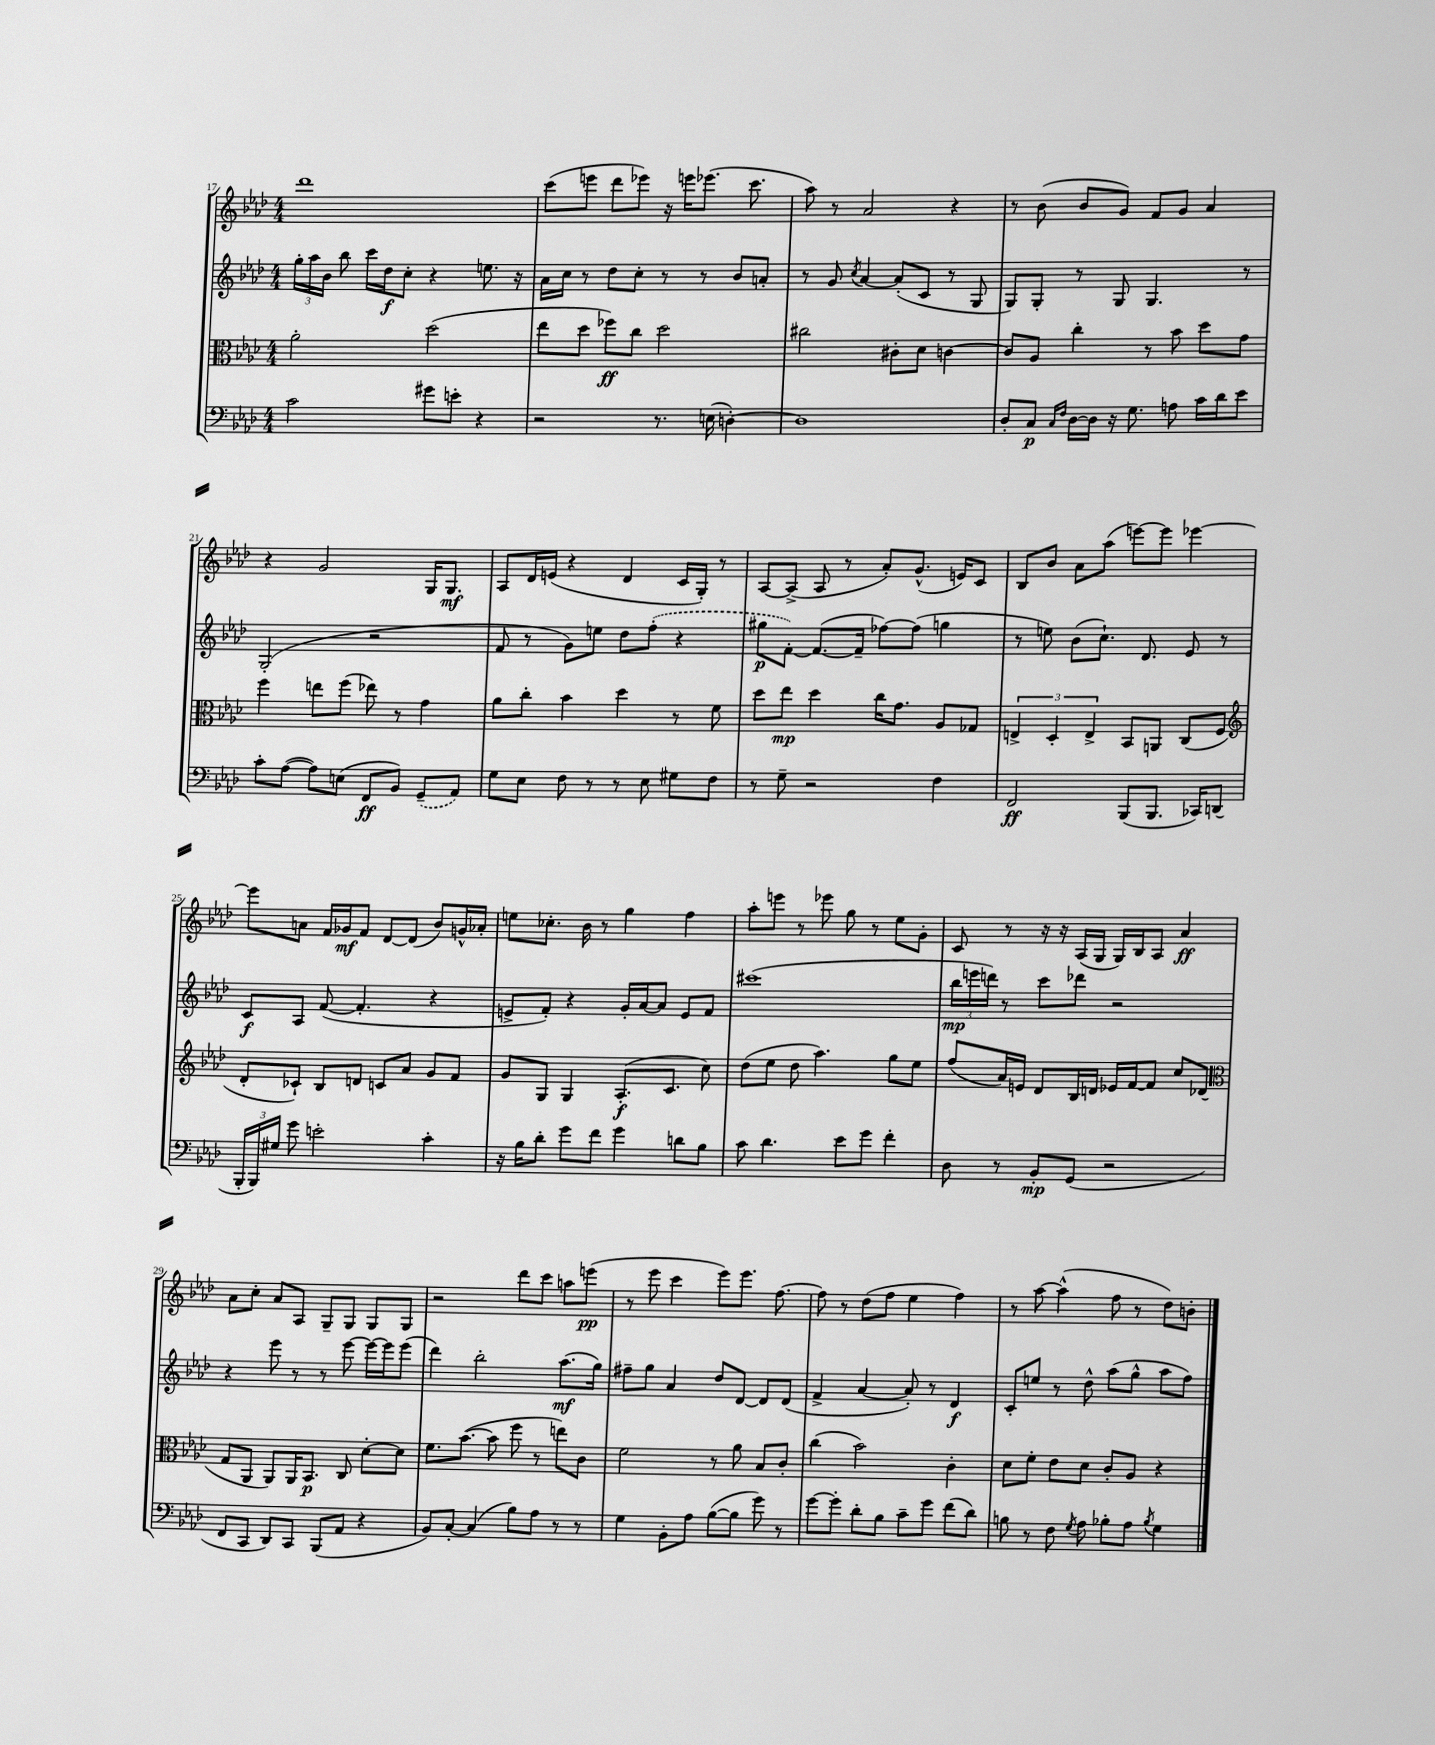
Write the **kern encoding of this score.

**kern	**dynam	**kern	**dynam	**kern	**dynam	**kern	**dynam
*part4	*part4	*part3	*part3	*part2	*part2	*part1	*part1
*staff4	*staff4	*staff3	*staff3	*staff2	*staff2	*staff1	*staff1
*clefF4	*	*clefC3	*	*clefG2	*	*clefG2	*
*k[b-e-a-d-]	*	*k[b-e-a-d-]	*	*k[b-e-a-d-]	*	*k[b-e-a-d-]	*
*M4/4	*	*M4/4	*	*M4/4	*	*M4/4	*
=17	=17	=17	=17	=17	=17	=17	=17
2c\	.	2a-'\	.	24gg'\LL	.	1ddd-	.
.	.	.	.	24aa-\	.	.	.
.	.	.	.	24b-\JJ	.	.	.
.	.	.	.	8bb-\	.	.	.
.	.	.	.	16ccc\LL	.	.	.
.	.	.	.	16dd-\J	f	.	.
.	.	.	.	8cc'\J	.	.	.
8g#X\L	.	(2dd-\	.	4r	.	.	.
8en'\J	.	.	.	.	.	.	.
4r	.	.	.	8.een\	.	.	.
.	.	.	.	16r	.	.	.
=18	=18	=18	=18	=18	=18	=18	=18
2r	.	8ee-\L	.	16a-\LL	.	(8ccc\L	.
.	.	.	.	16cc\JJ	.	.	.
.	.	8dd-\J	.	8r	.	8eeen\J	.
.	.	8ff-X\L)	ff	8dd-\L	.	8ddd-\L	.
.	.	8cc\J	.	8cc'\J	.	8eee-X\J)	.
8.r	.	2dd-\	.	8r	.	16r	.
.	.	.	.	.	.	16eeen\KL	.
.	.	.	.	8r	.	(8.eee-X\J	.
(16En\	.	.	.	.	.	.	.
[4Dn'\)	.	.	.	8b-/L	.	.	.
.	.	.	.	.	.	8.ccc\	.
.	.	.	.	8an'/J	.	.	.
=19	=19	=19	=19	=19	=19	=19	=19
1D]	.	2cc#X\	.	8r	.	8aa-\)	.
.	.	.	.	8g/	.	8r	.
.	.	.	.	8qcc/	.	.	.
.	.	.	.	[4a-/	.	2a-/	.
.	.	8c#X'\L	.	(8a-'/L]	.	.	.
.	.	8d-\J	.	8c/J	.	.	.
.	.	[4cn\	.	8r	.	4r	.
.	.	.	.	8G/	.	.	.
=20	=20	=20	=20	=20	=20	=20	=20
8D-'/L	.	8c/L]	.	8G/L)	.	8r	.
8C/J	p	8A-/J	.	8G'/J	.	(8b-\	.
16qqC/LL	.	.	.	.	.	.	.
16qqF/JJ	.	.	.	.	.	.	.
[16D-\LL	.	4cc'\	.	8r	.	8b-/L	.
16D-\JJ]	.	.	.	.	.	.	.
16r	.	.	.	8G/	.	8g/J)	.
8.G\	.	.	.	.	.	.	.
.	.	8r	.	4.G/	.	8f/L	.
8An\	.	8b-\	.	.	.	8g/J	.
16c\LL	.	8dd-\L	.	.	.	4a-/	.
16d-\J	.	.	.	.	.	.	.
8e-\J	.	8g\J	.	8r	.	.	.
!!LO:LB:g=z
=21	=21	=21	=21	=21	=21	=21	=21
8c'\L	.	4ff\	.	(2G'/	.	4r	.
([8A-\J	.	.	.	.	.	.	.
8A-\L])	.	8een\L	.	.	.	2g/	.
(8En\J	.	(8ff\J	.	.	.	.	.
8FF/L	ff	8ee-X\)	.	2r	.	.	.
8BB-/J)	.	8r	.	.	.	.	.
(8GG~/L	.	4g\	.	.	.	16G/KL	.
.	.	.	.	.	.	8.G/J	mf
8AA-/J)	.	.	.	.	.	.	.
=22	=22	=22	=22	=22	=22	=22	=22
8G\L	.	8a-\L	.	8f/	.	8A-/L	.
8E-\J	.	8cc'\J	.	8r	.	16d-/L	.
.	.	.	.	.	.	(16en/JJ	.
8F\	.	4b-\	.	8g\L)	.	4r	.
8r	.	.	.	8een\J	.	.	.
8r	.	4dd-\	.	8dd-\L	.	4d-/	.
8E-\	.	.	.	(8ff'\J	.	.	.
8G#X\L	.	8r	.	4r	.	16c/LL	.
.	.	.	.	.	.	16G'/JJ)	.
8F\J	.	8f\	.	.	.	8r	.
=23	=23	=23	=23	=23	=23	=23	=23
8r	.	8dd-\L	.	8gg#X\L	p	[8A-/L	.
8G~\	.	8ee-\J	mp	[8f'\J)	.	(8A-^/J]	.
2r	.	4dd-\	.	(8.f/L_	.	8A-/	.
.	.	.	.	.	.	8r	.
.	.	.	.	16f~/Jk]	.	.	.
.	.	16cc\KL	.	[8ff-X\L)	.	8a-'/L)	.
.	.	8.g\J	.	.	.	.	.
.	.	.	.	(8ff-\J]	.	(8.g^^/J	.
4F\	.	8A-/L	.	4ggn\	.	.	.
.	.	.	.	.	.	16en/KL)	.
.	.	8G-X/J	.	.	.	8c/J	.
=24	=24	=24	=24	=24	=24	=24	=24
2FF/	ff	6En^/	.	8r	.	8B-/L	.
.	.	.	.	8een\)	.	8b-/J	.
.	.	6D-'/	.	.	.	.	.
.	.	.	.	(8b-\L	.	8a-\L	.
.	.	6E^/	.	.	.	.	.
.	.	.	.	8.cc`\J)	.	(8aa-\J	.
(8BBB-/L	.	8BB-/L	.	.	.	[8eeen\L)	.
.	.	.	.	8.d-/	.	.	.
8.BBB-/J	.	8AAn/J	.	.	.	8eee\J]	.
.	.	(8C/L	.	8e-/	.	[4eee-X\	.
16CC-X/KL)	.	.	.	.	.	.	.
(8DDn/J	.	8F/J	.	8r	.	.	.
!!LO:LB:g=z
=25	=25	=25	=25	=25	=25	=25	=25
*	*	*clefG2	*	*	*	*	*
24BBB-'/LL	.	8d-'/L	.	8c/L	f	8eee-\L]	.
24BBB-/)	.	.	.	.	.	.	.
24G#X/JJ	.	.	.	.	.	.	.
8g\	.	8c-X`/J)	.	8A-/J	.	8an\J	.
2en'\	.	8B-/L	.	([8f/	.	16f/LL	.
.	.	.	.	.	.	16g-X/J	mf
.	.	8dn/J	.	4.f'/]	.	8f/J	.
.	.	8cn/L	.	.	.	[8d-/L	.
.	.	8a-/J	.	.	.	(8d-/J]	.
4c'\	.	8g/L	.	4r	.	8b-/L)	.
.	.	8f/J	.	.	.	16gn^^/L	.
.	.	.	.	.	.	16a-X'/JJ	.
=26	=26	=26	=26	=26	=26	=26	=26
16r	.	8g/L	.	8en^/L	.	8een\L	.
16B-\KL	.	.	.	.	.	.	.
8d-'\J	.	8G/J	.	8f'/J)	.	8.cc-X'\J	.
8g\L	.	4G/	.	4r	.	.	.
.	.	.	.	.	.	16b-\	.
8f\J	.	.	.	.	.	8r	.
4g\	.	(8.A-'/L	f	16g'/LL	.	4gg\	.
.	.	.	.	[16a-/J	.	.	.
.	.	.	.	8a-/J]	.	.	.
.	.	8.c/J	.	.	.	.	.
8dn\L	.	.	.	8e/L	.	4ff\	.
8B-\J	.	8cc\)	.	8f/J	.	.	.
=27	=27	=27	=27	=27	=27	=27	=27
8c\	.	(8dd-\L	.	(1ccc#X	.	8aa-'\L	.
4.d-\	.	8ee-\J	.	.	.	8eeen\J	.
.	.	8dd-\	.	.	.	8r	.
.	.	4.aa-\)	.	.	.	8eee-X\	.
8e-\L	.	.	.	.	.	8gg\	.
8g\J	.	.	.	.	.	8r	.
4f'\	.	8gg\L	.	.	.	8ee-\L	.
.	.	8ee-\J	.	.	.	8g'\J	.
=28	=28	=28	=28	=28	=28	=28	=28
8D-\	.	(8ff/L	.	24bb-\LL	mp	8c/	.
.	.	.	.	24eeen\	.	.	.
.	.	.	.	24dddn\JJ)	.	.	.
8r	.	16a-/L)	.	8r	.	8r	.
.	.	16en/JJ	.	.	.	.	.
8BB-'/L	mp	8d-/L	.	8ccc\L	.	16r	.
.	.	.	.	.	.	16r	.
(8GG/J	.	16B-/L	.	8ddd-X\J	.	(16A-/LL	.
.	.	16dn/JJ	.	.	.	16G/JJ	.
2r	.	16e-X/LL	.	2r	.	16G/LL)	.
.	.	[16f/J	.	.	.	16B-/J	.
.	.	8f/J]	.	.	.	8A-/J	.
.	.	8cc/L	.	.	.	4a-/	ff
.	.	(8d-X/J	.	.	.	.	.
!!LO:LB:g=z
=29	=29	=29	=29	=29	=29	=29	=29
*	*	*clefC3	*	*	*	*	*
8FF/L	.	8G/L	.	4r	.	8a-\L	.
8CC/J	.	8AA-/J	.	.	.	8cc'\J	.
8DD-/L)	.	8AA-/L)	.	8eee-\	.	8a-/L	.
8CC/J	.	16AA-/K	.	8r	.	8A-/J	.
.	.	8.BB-/J	p	.	.	.	.
(8BBB-/L	.	.	.	8r	.	8G~/L	.
8AA-/J	.	8C/	.	[8eee-\	.	8G/J	.
4r	.	[8d-'\L	.	16eee-\LL_	.	8G/L	.
.	.	.	.	16eee-\J]	.	.	.
.	.	8d-\J]	.	(8eee-\J	.	8G/J	.
=30	=30	=30	=30	=30	=30	=30	=30
8BB-/L)	.	8.f\L	.	4ddd-\)	.	2r	.
[8C'/J	.	.	.	.	.	.	.
.	.	([8.b-\J	.	.	.	.	.
(4C/]	.	.	.	2bb-'\	.	.	.
.	.	8b-\]	.	.	.	.	.
8B-\L)	.	8ff\	.	.	.	8ddd-\L	.
8A-\J	.	8r	.	.	.	8ccc\J	.
8r	.	8een\L)	.	(8.aa-\L	mf	8aan\L	.
8r	.	8c\J	.	.	.	(8eeen\J	pp
.	.	.	.	16gg\Jk)	.	.	.
=31	=31	=31	=31	=31	=31	=31	=31
4G\	.	2f\	.	8ff#X~\L	.	8r	.
.	.	.	.	8gg\J	.	8eee-\	.
8BB-'\L	.	.	.	4a-/	.	4ccc\	.
8A-\J	.	.	.	.	.	.	.
([8B-\L	.	8r	.	8dd-/L	.	8eee-\L)	.
8B-\J]	.	8a-\	.	[8d-/J	.	8.eee-\J	.
8g\)	.	8B-/L	.	8d-/L]	.	.	.
.	.	.	.	.	.	[8.ff\	.
8r	.	8c'/J	.	(8d-/J	.	.	.
=32	=32	=32	=32	=32	=32	=32	=32
[8g\L	.	(4cc\	.	4f^/	.	8ff\]	.
8g'\J]	.	.	.	.	.	8r	.
8d-'\L	.	2b-\)	.	[4a-/	.	(8dd-\L	.
8B-\J	.	.	.	.	.	8ff\J	.
8c~\L	.	.	.	8a-'/])	.	4ee-\	.
8g\J	.	.	.	8r	.	.	.
(8f\L	.	4c'\	.	4d-/	f	4ff\)	.
8d-\J)	.	.	.	.	.	.	.
=33	=33	=33	=33	=33	=33	=33	=33
8Bn\	.	8d-\L	.	8c'/L	.	8r	.
8r	.	8f'\J	.	8een/J	.	[8aa-\	.
8F\	.	8e-\L	.	8r	.	(4aa-^^\]	.
8qG/	.	.	.	.	.	.	.
8A-\	.	8d-\J	.	8dd-^^\	.	.	.
8B-X'\L	.	8c'/L	.	(8aa-\L	.	8ff\	.
8A-\J	.	8A-/J	.	8gg^^\J	.	8r	.
8qB-/	.	.	.	.	.	.	.
4G\	.	4r	.	8aa-\L	.	8dd-\L)	.
.	.	.	.	8ff\J)	.	8bn'\J	.
==	==	==	==	==	==	==	==
*-	*-	*-	*-	*-	*-	*-	*-
